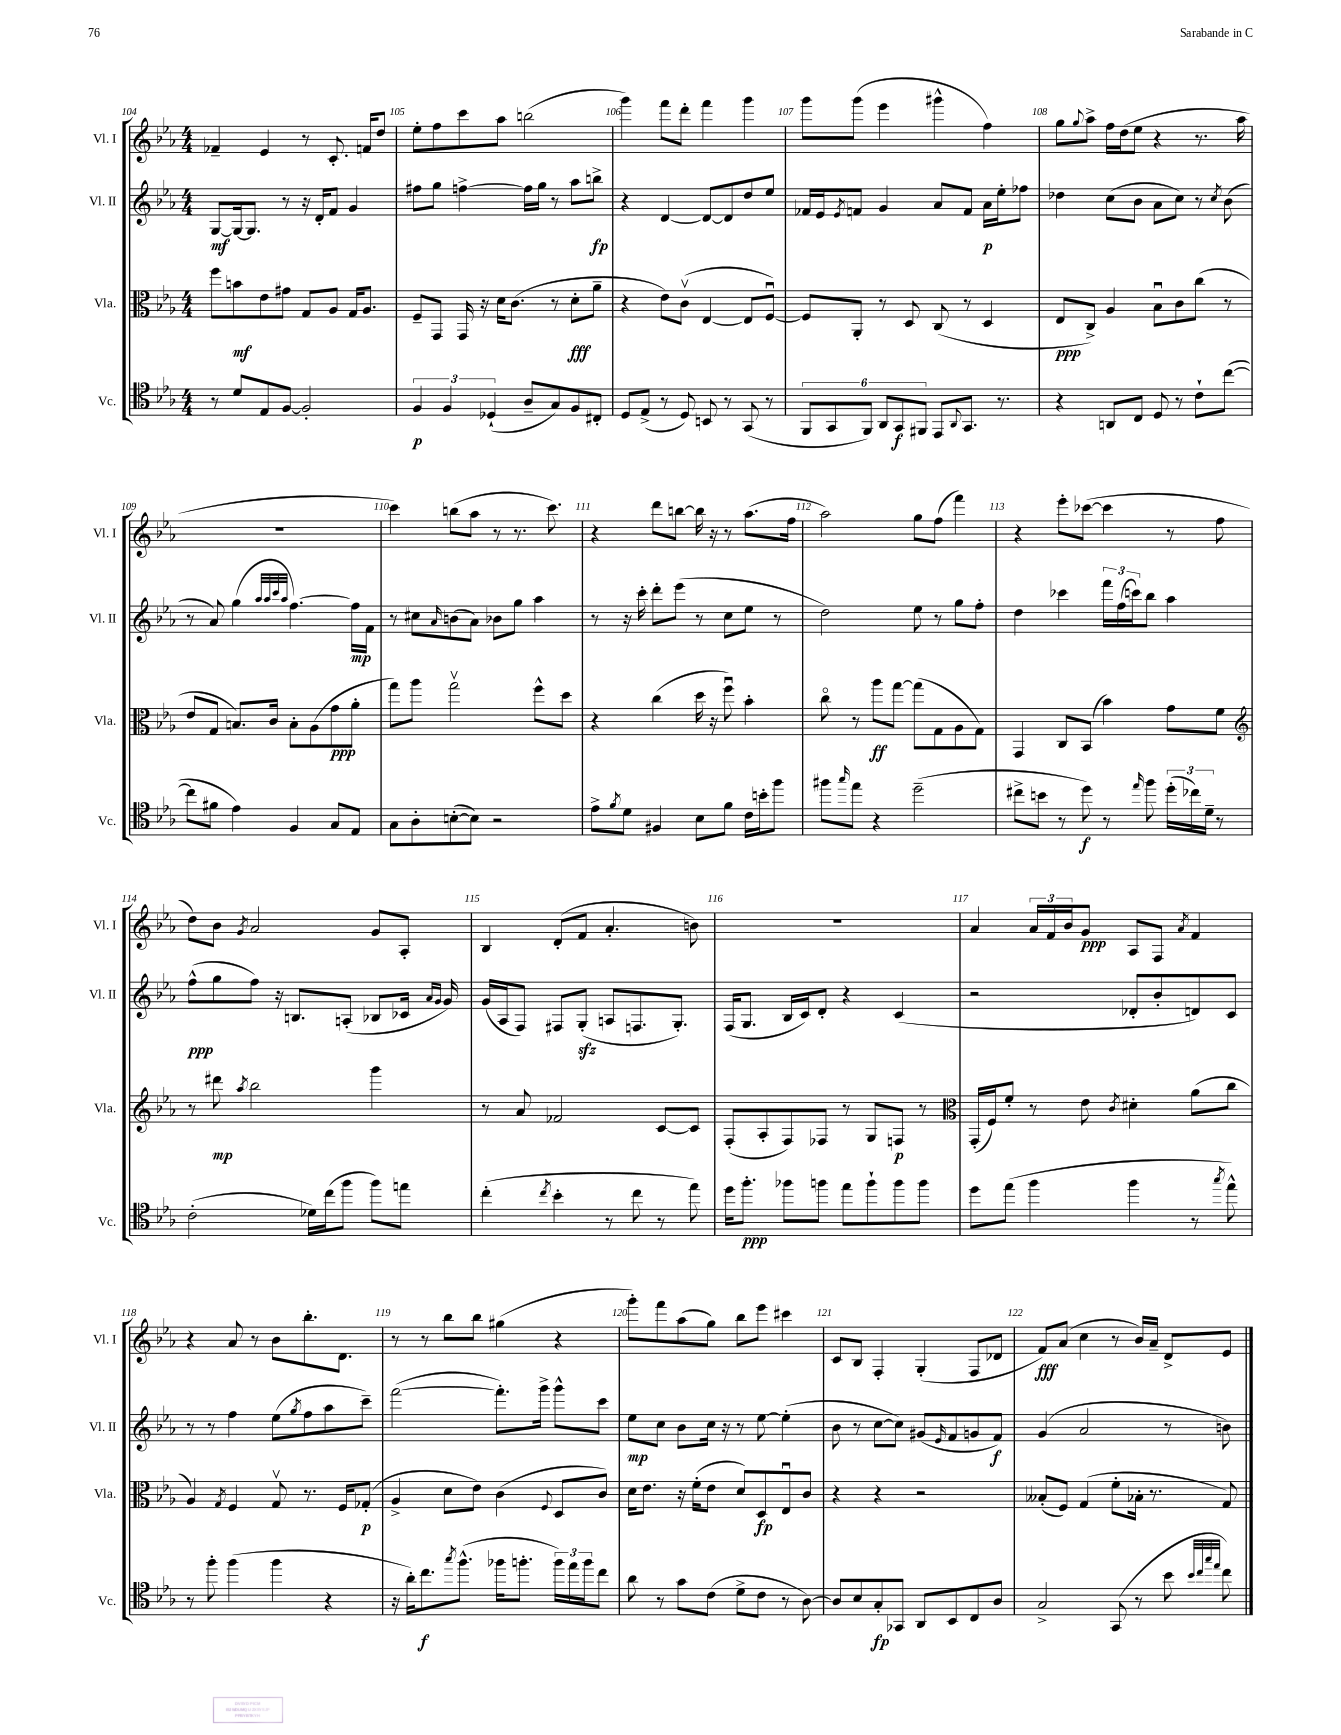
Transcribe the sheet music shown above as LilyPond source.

<<
\new StaffGroup <<
\new Staff = "s0" \with { instrumentName = "Vl. I" shortInstrumentName = "Vl. I" } {
    \clef treble \key ees \major \numericTimeSignature \time 4/4
    fes'4-- ees'4 r8 c'8.-. f'16 d''8 |
    ees''8-. f''8 c'''8 aes''8 b''2( |
    g'''4) f'''8 d'''8-. f'''4 g'''4 |
    g'''8 g'''8( ees'''4 gis'''4-^ f''4) |
    g''8 \appoggiatura { g''8 } aes''8-> f''16 d''16( ees''8 r4 r8. aes''16 |
    R1 |
    c'''4) b''8( aes''8 r8 r8. c'''8.) |
    r4 d'''8 b''8~ b''16 r16 r8 aes''8.( f''16 |
    aes''2) g''8 f''8( f'''4) |
    r4 ees'''8-. ces'''8~( ces'''4 r8 f''8 |
    d''8) bes'8 \acciaccatura { g'8 } aes'2 g'8 aes8-. |
    bes4 d'8-.( f'8 aes'4.-. b'8) |
    R1 |
    aes'4 \tuplet 3/2 { aes'16 f'16 bes'16 } g'8\ppp aes8 f8 \acciaccatura { aes'8 } f'4 |
    r4 aes'8 r8 bes'8 bes''8.-. d'8. |
    r8 r8 bes''8 bes''8 gis''4( r4 |
    g'''8-.) f'''8 aes''8( g''8) bes''8 ees'''8 cis'''4 |
    c'8 bes8 f4-. g4-.( f8 des'8 |
    f'8\fff) aes'8( c''4 r8 bes'16) aes'16-- d'8-> ees'8 \bar "|." |
}
\new Staff = "s1" \with { instrumentName = "Vl. II" shortInstrumentName = "Vl. II" } {
    \clef treble \key ees \major \numericTimeSignature \time 4/4
    g8~\mf g16~ g8. r8 r16 d'16-. f'8 g'4 |
    fis''8 g''8 f''4~-> f''16 g''16 r8 aes''8 b''8->\fp |
    r4 d'4~ d'8~ d'8 d''8 ees''8 |
    fes'16 ees'16 \acciaccatura { ees'8 } f'8 g'4 aes'8 f'8 aes'16\p ees''16-. fes''8 |
    des''4 c''8( bes'8 aes'8 c''8) r8 \acciaccatura { c''8 } bes'8( |
    r8 aes'8) g''4( \grace { aes''32 aes''32 c'''32 aes''32 } f''4.~) f''16\mp f'16 |
    r8 cis''8 \grace { aes'16 } b'8( aes'8) bes'8 g''8 aes''4 |
    r8 r16 c'''16-. d'''8-. ees'''8( r8 c''8 ees''8 r8 |
    d''2) ees''8 r8 g''8 f''8-. |
    d''4 ces'''4 \tuplet 3/2 { f'''16 f''16( c'''16) } bes''8 aes''4 |
    f''8-^\ppp( g''8 f''8) r16 b8. a8-.( bes8 ces'16 \grace { aes'16 g'16 } g'16) |
    g'16( aes16 f8) fis8 g8-.\sfz( a8 f8. g8.-.) |
    f16( g8. bes16 c'16) d'8-. r4 c'4( |
    r2 des'8-. bes'8-. d'8) c'8 |
    r8 r8 f''4 ees''8( \acciaccatura { g''8 } f''8 aes''8 c'''8--) |
    f'''2~( f'''8.-.) g'''16-> g'''8-^ c'''8 |
    ees''8\mp c''8 bes'8 c''16 r16 r8 ees''8~ ees''4-.( |
    bes'8 r8 c''8~ c''8) gis'8( \grace { ees'16 } f'8 g'8 f'8\f) |
    g'4( aes'2 r8 b'8) \bar "|." |
}
\new Staff = "s2" \with { instrumentName = "Vla." shortInstrumentName = "Vla." } {
    \clef alto \key ees \major \numericTimeSignature \time 4/4
    f''8 b'8\mf ees'8 gis'8 g8 aes8 g16 aes8. |
    f8-- g,8 g,16 r16 d'16 c'8.( r8 d'8-.\fff aes'8-- |
    r4 ees'8) c'8\upbow( ees4~ ees8 f8~\downbow) |
    f8 aes,8-. r8 d8 c8( r8 d4 |
    ees8\ppp c8->) aes4 bes8\downbow c'8 c''8( r8 |
    ees'8 g8 b8.) c'16 b8-. aes8( g'8\ppp aes'8-. |
    g''8) aes''8 g''2\upbow f''8-^ d''8 |
    r4 c''4( d''16 r16 f''8\downbow) bes'4-. |
    c''8\flageolet r8 aes''8\ff g''8~ g''8( g8 aes8 g8) |
    g,4 c8 bes,8( bes'4) g'8 f'8 |
    \clef treble r8 dis'''8\mp \acciaccatura { aes''8 } bes''2 g'''4 |
    r8 aes'8 fes'2 c'8~ c'8 |
    f8-.( aes8-. f8) fes8 r8 g8 f8\p r8 |
    \clef alto g,16-.( f16) f'8-. r8 ees'8 \acciaccatura { c'8 } dis'4-. aes'8( c''8 |
    aes4) \acciaccatura { g8 } f4 g8\upbow r8. f16 ges8-.\p( |
    aes4-> d'8 ees'8) c'4( \appoggiatura { f8 } d8 c'8) |
    d'16 ees'8. r16 f'16-.( ees'8 d'8) d8\fp ees8\downbow c'8 |
    r4 r4 r2 |
    beses8-.( f8) g4( f'8-. bes16-. r8. g8) \bar "|." |
}
\new Staff = "s3" \with { instrumentName = "Vc." shortInstrumentName = "Vc." } {
    \clef tenor \key ees \major \numericTimeSignature \time 4/4
    r8 d'8 ees8 f8~ f2-. |
    \tuplet 3/2 { f4\p f4 des4-!( } aes8-- g8) f8 cis8-. |
    d8 ees8->( r8 d8) b,8 r8 g,8( r8 |
    \tuplet 6/4 { f,8 g,8 f,8) aes,8 g,8\f fis,8 } ees,8 \appoggiatura { aes,8 } g,8. r8. |
    r4 a,8 c8 d8 r8 c'8-! c''8~( |
    c''8 fis'8 ees'4) f4 g8 ees8 |
    g8 aes8-. b8~-.( b8) r2 |
    ees'8-> \acciaccatura { f'8 } d'8 fis4 bes8 f'8 c'16 b'16-. f''8 |
    fis''8 \grace { g''16 } ees''8 r4 d''2--( |
    cis''8-> b'8 r8 d''8\f) r8 \grace { ees''16 } f''8 \tuplet 3/2 { d''16-.( ces''16) d'16-- } r8 |
    c'2-.( des'16) c''16( f''8 f''8) e''8 |
    c''4-.( \acciaccatura { c''8 } bes'4-. r8 c''8 r8 ees''8) |
    d''16 f''8.-.\ppp fes''8 f''8 ees''8 f''8-! f''8 f''8 |
    d''8 ees''8( f''4 f''4 r8 \acciaccatura { g''8 } ees''8-^) |
    r8 f''8-. f''4( f''4 r4 |
    r16 aes'16-.) c''8.\f \acciaccatura { g''8 } f''8.-^( fes''16 f''8.-. \tuplet 3/2 { f''16) ees''16 f''16 } c''8 |
    aes'8 r8 g'8 c'8( d'8-> c'8 r8 aes8~) |
    aes8 bes8 g8-.\fp ges,8 aes,8 bes,8 c8 aes8 |
    g2-> g,8( r8 bes'8 \grace { bes'32 c''32 g''32 ees''32 } c''8) \bar "|." |
}
>>
>>
\layout { \context { \Score currentBarNumber = #104 \override BarNumber.break-visibility = ##(#f #t #t) barNumberVisibility = #all-bar-numbers-visible } }
